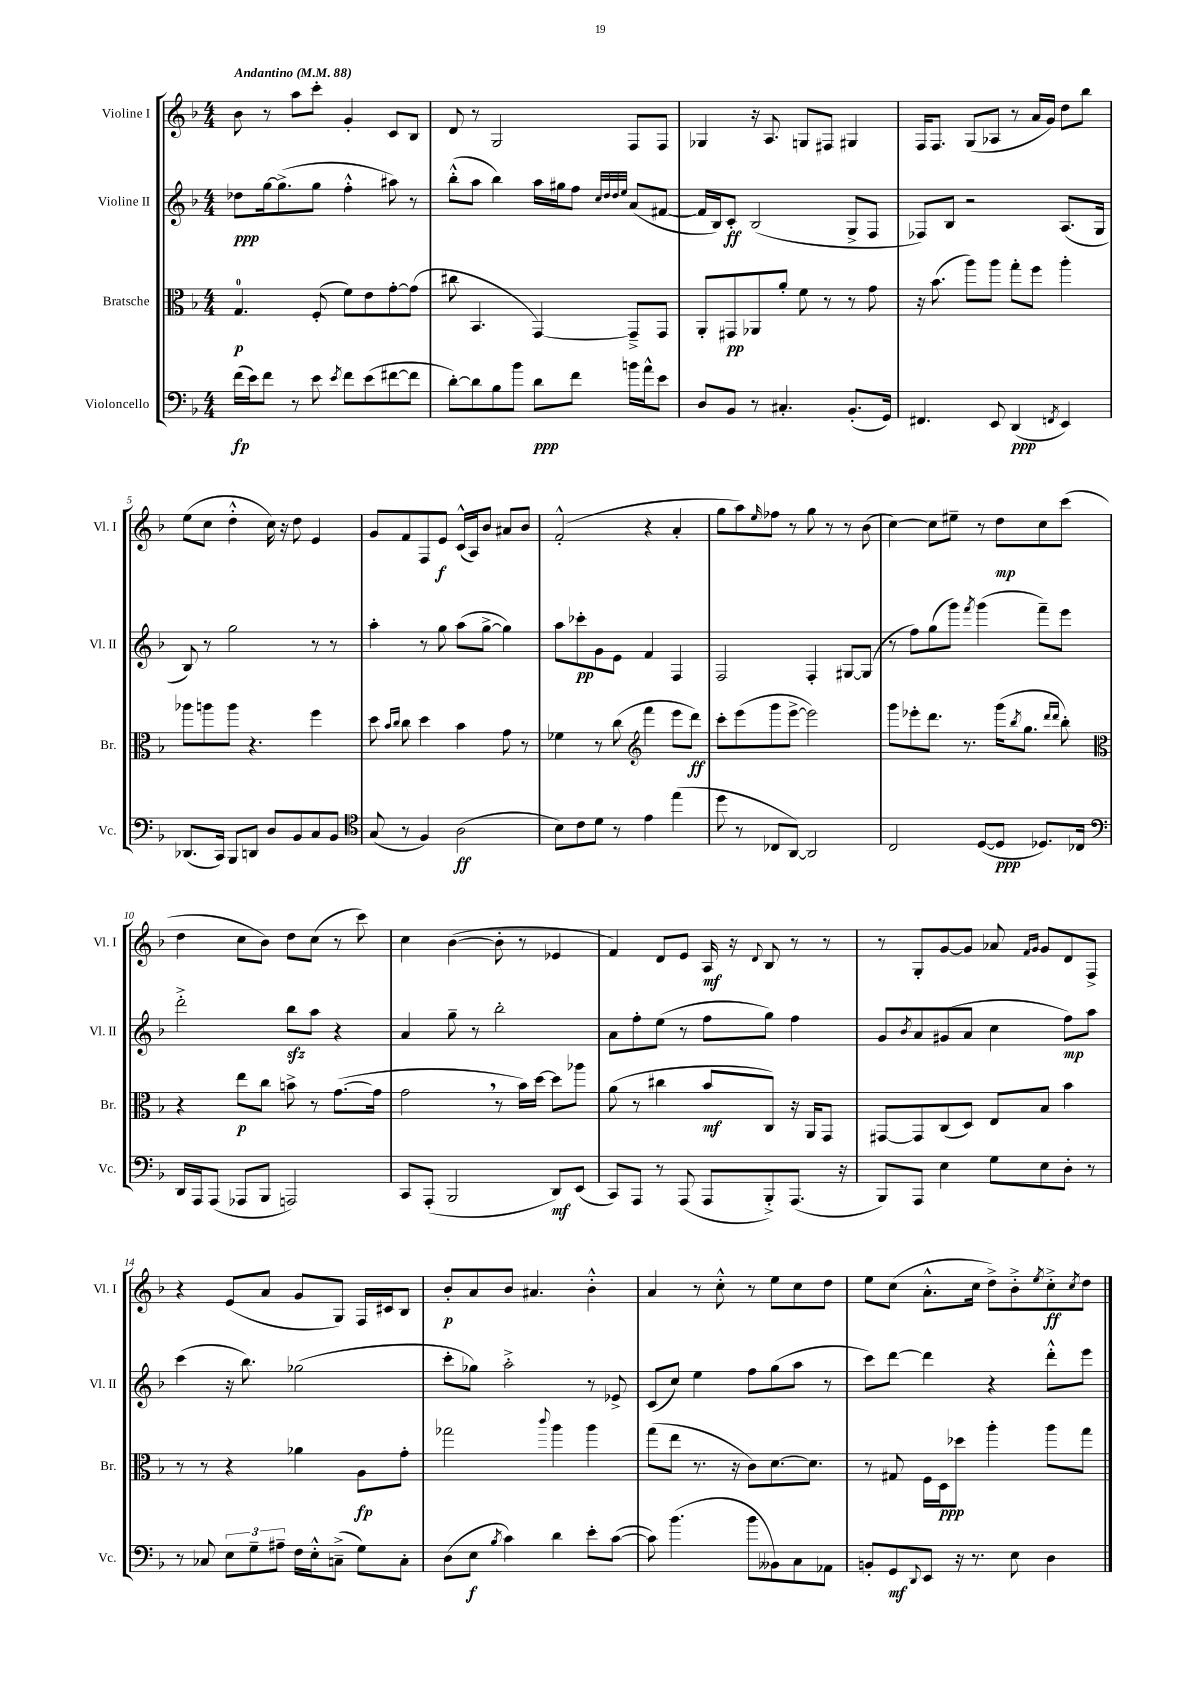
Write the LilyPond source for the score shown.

<<
\new StaffGroup <<
\new Staff = "s0" \with { instrumentName = "Violine I" shortInstrumentName = "Vl. I" } {
    \clef treble \key f \major \numericTimeSignature \time 4/4 \tempo "Andantino" 4 = 88
    bes'8 r8 a''8 c'''8-. g'4-. c'8 bes8 |
    d'8 r8 g2 f8 f8 |
    ges4 r16 a8. g8 fis8 gis4 |
    f16 f8. g8( aes8 r8 a'16 g'16) d''8 bes''8 |
    e''8( c''8 d''4-.-^ c''16) r16 d''8 e'4 |
    g'8 f'8 f8 e'8\f c'16-^( a16) bes'8 ais'8 bes'8 |
    f'2-.-^( r4 a'4-. |
    g''8 a''8) \grace { e''16 } fes''8 r8 g''8 r8 r8 bes'8( |
    c''4~) c''8 eis''8-- r8 d''8\mp c''8 c'''8( |
    d''4 c''8 bes'8) d''8 c''8( r8 c'''8) |
    c''4 bes'4~( bes'8-. r8 ees'4 |
    f'4) d'8 e'8 a16\mf r16 \appoggiatura { d'8 } bes8 r8 r8 |
    r8 g8-. g'8~ g'8 aes'8 \grace { f'16 g'16 } g'8 d'8 f8-> |
    r4 e'8( a'8 g'8 g8) f16 cis'16 bes8 |
    bes'8-.\p a'8 bes'8 ais'4. bes'4-.-^ |
    a'4 r8 c''8-.-^ r8 e''8 c''8 d''8 |
    e''8 c''8( a'8.-.-^ c''16 d''8->) bes'8-.-> \acciaccatura { e''8 } c''8-.->\ff \acciaccatura { c''8 } d''8 \bar "|." |
}
\new Staff = "s1" \with { instrumentName = "Violine II" shortInstrumentName = "Vl. II" } {
    \clef treble \key f \major \numericTimeSignature \time 4/4
    des''8\ppp g''16~ g''8.->( g''8 f''4-.-^ ais''8) r8 |
    bes''8-.-^( a''8 bes''4) a''16 gis''16 f''8 \grace { c''32 d''32 d''32 e''32 } a'8( fis'8~ |
    fis'16 bes16) c'8-.\ff bes2( g8-> f8 |
    fes8) bes8 r2 a8.( g16 |
    bes8) r8 g''2 r8 r8 |
    a''4-. r8 g''8 a''8( g''8~-> g''4) |
    a''8 ces'''8-.\pp g'8 e'8 f'4 f4 |
    f2 f4-. gis8~ gis8( |
    r8 f''8) g''8( g'''8) \acciaccatura { f'''8 } g'''4( f'''8--) e'''8 |
    d'''2-.-> bes''8\sfz a''8 r4 |
    a'4 g''8-- r8 bes''2-. |
    a'8 f''8-. e''8( r8 f''8 g''8) f''4 |
    g'8 \acciaccatura { bes'8 } a'8 gis'8( a'8 c''4 f''8\mp) a''8 |
    c'''4( r16 bes''8.) ges''2( |
    c'''8-. ges''8) a''2-.-> r8 ees'8-> |
    c'8( c''8) e''4 f''8 g''8( a''8 r8 |
    c'''8) d'''8~ d'''4 r4 d'''8-.-^ e'''8 \bar "|." |
}
\new Staff = "s2" \with { instrumentName = "Bratsche" shortInstrumentName = "Br." } {
    \clef alto \key f \major \numericTimeSignature \time 4/4
    g4.-0\p f8-.( f'8) e'8 g'8~-. g'8( |
    cis''8 bes,4. g,4~) g,8---> g,8 |
    a,8-. gis,8\pp aes,8 a'8-. f'8 r8 r8 g'8 |
    r16 bes'8.( a''8) a''8 g''8-. f''8 a''4-. |
    aes''8 a''8 a''8 r4. f''4 |
    d''8 \grace { bes'16 c''16 } c''8 d''4 bes'4 g'8 r8 |
    fes'4 r8 c''8( \clef treble f'''4 e'''8 d'''8\ff) |
    c'''8-. e'''8( g'''8 e'''8~-> e'''2) |
    g'''8 ees'''8-. d'''8. r8. g'''16( \acciaccatura { bes''8 } g''8. \grace { d'''16 d'''16 } bes''8-.) |
    \clef alto r4 e''8\p c''8 b'8-> r8 g'8.~( g'16 |
    g'2 \breathe r8 bes'16) d''16~ d''8 aes''8 |
    a'8( r8 cis''4 bes'8\mf c8) r16 a,16 g,8 |
    gis,8~ gis,8 c8( d8) e8 bes8 bes'4 |
    r8 r8 r4 aes'4 a8\fp g'8-. |
    ges''2 \appoggiatura { c'''8 } a''4 a''4 |
    g''8( e''8 r8. r16 c'8) d'8.~ d'8. |
    r8 gis8 f16 d16\ppp des''8 a''4-. a''8 g''8 \bar "|." |
}
\new Staff = "s3" \with { instrumentName = "Violoncello" shortInstrumentName = "Vc." } {
    \clef bass \key f \major \numericTimeSignature \time 4/4
    f'16\fp( e'16) f'8 r8 e'8 \acciaccatura { e'8 } f'8 e'8( fis'8~ fis'8 |
    d'8~-.) d'8 bes8 bes'8 d'8\ppp f'8 b'16 a'16-^ e'8 |
    d8 bes,8 r8 cis4.-. bes,8.-.( g,16) |
    fis,4. e,8 d,4\ppp( \acciaccatura { f,8 } e,4) |
    des,8.( c,16) bes,,8 d,8 d8 bes,8 c8 bes,8 |
    \clef tenor g8( r8 f4) a2\ff( |
    bes8) c'8 d'8 r8 e'4 e''4( |
    d''8 r8 ces8 a,8~) a,2 |
    c2 d8~( d8\ppp des8.) ces16 |
    \clef bass d,16 a,,16 a,,8( aes,,8 bes,,8 a,,2) |
    c,8 a,,8-.( bes,,2 d,8\mf) e,8( |
    c,8) a,,8 r8 a,,8( a,,8 bes,,8-.->) a,,8.( r16 |
    bes,,8) a,,8 e4 g8 e8 d8-. r8 |
    r8 ces8 \tuplet 3/2 { e8 g8-- ais8-- } f16 e16-.-^ c8--->( g8) c8-. |
    d8( e8\f \acciaccatura { bes8 } c'4) d'4 e'8-. c'8~( |
    c'8) bes'4.( bes'8 beses,8) c8 aes,8 |
    b,8-. g,8\mf \appoggiatura { d,8 } e,8 r16 r8. e8 d4 \bar "|." |
}
>>
>>
